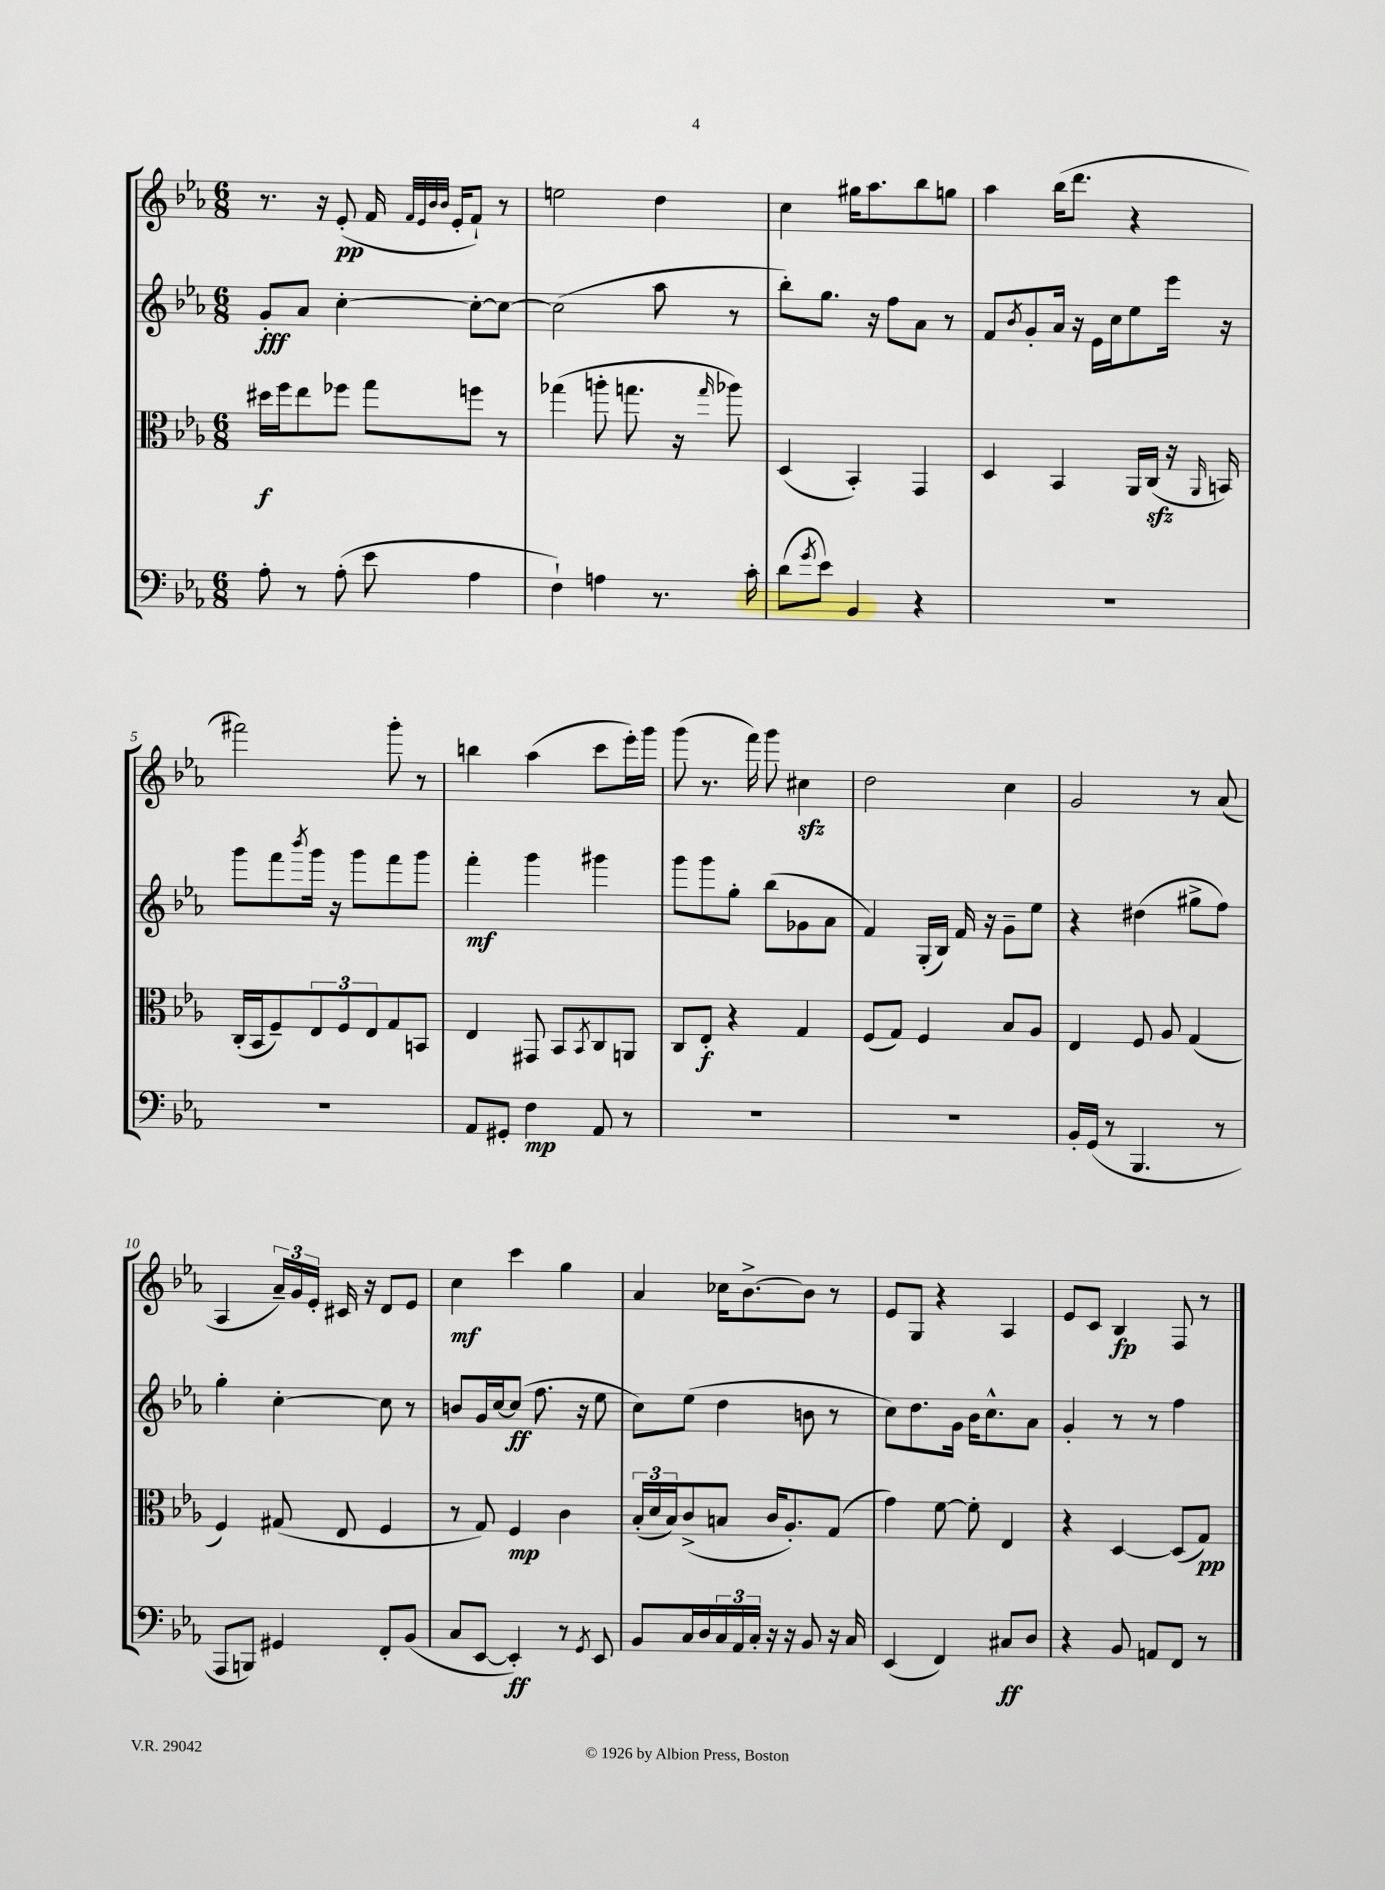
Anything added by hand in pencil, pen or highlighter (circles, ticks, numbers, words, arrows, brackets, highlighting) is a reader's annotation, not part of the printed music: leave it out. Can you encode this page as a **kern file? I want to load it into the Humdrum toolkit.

**kern	**kern	**kern	**kern
*staff4	*staff3	*staff2	*staff1
*clefF4	*clefC3	*clefG2	*clefG2
*k[b-e-a-]	*k[b-e-a-]	*k[b-e-a-]	*k[b-e-a-]
*M6/8	*M6/8	*M6/8	*M6/8
8A-'\	16dd#\LL	8g'/L	8.r
.	16ff\J	.	.
8r	8ee-\	8a-/J	.
.	.	.	16r
(8A-'\	8ff-\J	[4cc'\	(8e-'/
8e-\	8gg\L	.	16f/
.	.	.	32qqf/LLL
.	.	.	32qqe-/
.	.	.	32qqb-/
.	.	.	32qqb-/JJJ
.	.	.	16e-'/LK
4A-\	8ff\J	8cc'\_L	8f`/J)
.	8r	8cc\_J	8r
=	=	=	=
4F`\)	(4gg-\	(2cc\]	2ee\
4A\	8aa'\	.	.
.	8.gg\	.	.
8.r	.	8aa-\	4dd\
.	16r	.	.
.	16qqgg/	.	.
.	8aa-\)	8r	.
16c'\	.	.	.
=	=	=	=
(8d\L	(4D/	8bb-'\L)	4cc\
8qg/	.	.	.
8e-\J)	.	8.gg\J	.
4BB-/	4BB-'/)	.	16gg#\LK
.	.	16r	8.aa-\
.	.	8ff\L	.
4r	4GG/	8a-\J	8bb-\
.	.	8r	8gg\J
=	=	=	=
2.r	4D/	8f/L	4aa-\
.	.	8qb-/	.
.	.	8g'/	.
.	4BB-/	16a-/Jk	(16bb-\LK
.	.	16r	8.ddd\J
.	.	16e-\LL	.
.	.	16cc\J	.
.	16AA-/LL	8ee-\	4r
.	(16C/JJ	.	.
.	16r	16eee-\Jk	.
.	16qqAA-/	.	.
.	16BB/)	16r	.
=	=	=	=
2.r	(16C'/LL	8ggg\L	2fff#\)
.	16BB-/J	.	.
.	8F~/)	8fff\	.
.	.	8qbbb-/	.
.	12E-/	16ggg\Jk	.
.	.	16r	.
.	12F/	.	.
.	.	8ggg\L	.
.	12E-/	.	.
.	8G/	8fff\	8ggg'\
.	8BB/J	8ggg\J	8r
=	=	=	=
8AA-/L	4E-/	4fff'\	4bb\
8GG#'/J	.	.	.
4F\	8GG#/	4ggg\	(4aa-\
.	8BB-/L	.	.
.	8qBB-/	.	.
8AA-/	8C/	4ggg#\	8ccc\L
8r	8AA/J	.	16eee-'\L)
.	.	.	16ggg\JJ
=	=	=	=
2.r	8C/L	8ggg\L	(8ggg\
.	8E-'/J	8ggg\	8.r
.	4r	8gg'\J	.
.	.	.	16fff\)
.	.	(8bb-\L	8ggg\
.	4G/	8g-\	4cc#\
.	.	8a-\J	.
=	=	=	=
2.r	(8F/L	4f/)	2dd\
.	8G/J)	.	.
.	4F/	(16G'/LL	.
.	.	16B-/JJ)	.
.	.	16f/	.
.	.	16r	.
.	8B-/L	8g~\L	4cc\
.	8A-/J	8ee-\J	.
=	=	=	=
16BB-'/LL	4E-/	4r	2g/
(16GG/JJ	.	.	.
8r	.	.	.
4.BBB-/	8F/	(4dd#\	.
.	8A-/	.	.
.	(4G/	8gg#^\L	8r
8r	.	8ff\J)	(8a-/
=	=	=	=
8AAA-/L	4F/)	4gg'\	4A-/
8BBB/J)	.	.	.
4GG#/	(8G#/	[4cc'\	24a-~/LL)
.	.	.	24g/
.	.	.	24e-'/JJ
.	8E-/	.	16c#/
.	.	.	16r
8FF'/L	4F/	8cc\]	8d/L
(8BB-/J	.	8r	8e-/J
=	=	=	=
8C/L	8r	8b/L	4cc\
[8EE-/J	8G/)	16g/L	.
.	.	[16cc/J	.
4EE-'/])	4F/	(8cc/]J	4ccc\
.	.	8.ff\	.
8r	4c\	.	4gg\
.	.	16r	.
8qGG/	.	.	.
8EE-/	.	8ee-\	.
=	=	=	=
8BB-/L	(24B-'/LL	8cc\L)	4a-/
.	24d/	.	.
.	24B-/J)	.	.
16C/L	(8c^/	(8ee-\J	.
16D/	.	.	.
24C/	8B/J	4dd\	16cc-\LK
24AA-/	.	.	.
.	.	.	[8.b-^\
24C'/JJ	.	.	.
16r	16c/LK	.	.
16r	8.A-'/)	.	.
8BB-/	.	8b\	8b-\]J
16r	(8G/J	8r	8r
16C/	.	.	.
=	=	=	=
(4EE-/	4g\)	8cc\L)	8e-/L
.	.	8.dd\	8G/J
4FF/)	[8f\	.	4r
.	.	16g\Jk	.
.	8f'\]	16b-\LK	.
.	.	8.cc^^\	.
8C#/L	4E-/	.	4A-/
8D/J	.	8a-\J	.
=	=	=	=
4r	4r	4g'/	8e-/L
.	.	.	8c/J
8BB-/	[4D/	8r	4B-/
8AA/L	.	8r	.
8FF/J	(8D/]L	4ff\	8F/
8r	8G/J)	.	8r
==	==	==	==
*-	*-	*-	*-
